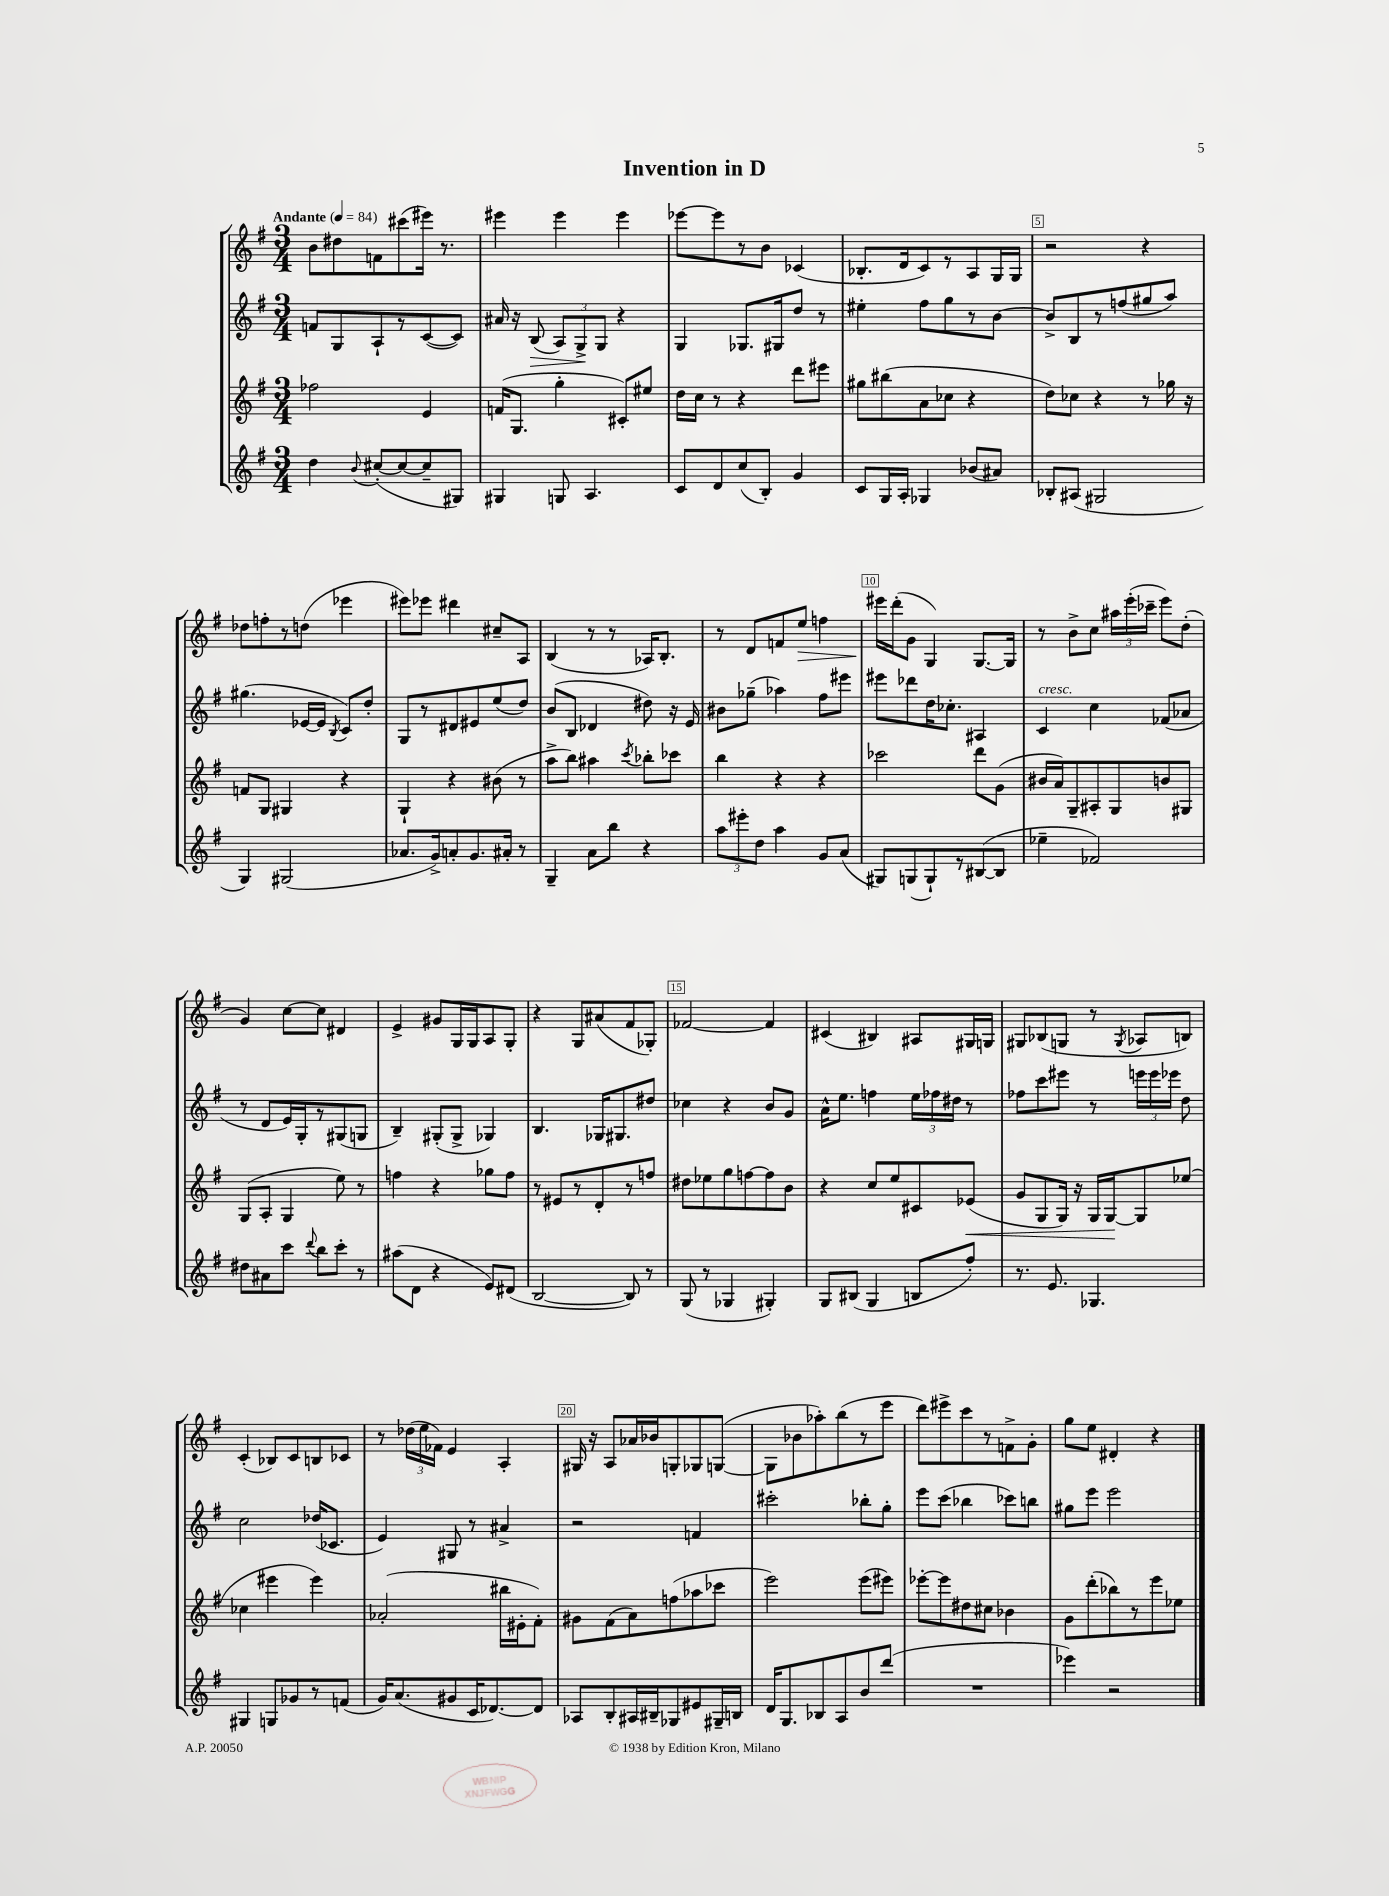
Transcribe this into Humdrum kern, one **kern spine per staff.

**kern	**kern	**kern	**kern
*staff4	*staff3	*staff2	*staff1
*clefG2	*clefG2	*clefG2	*clefG2
*k[f#]	*k[f#]	*k[f#]	*k[f#]
*M3/4	*M3/4	*M3/4	*M3/4
*MM84	*MM84	*MM84	*MM84
4dd	2ff-	8f	8b
.	.	8G	8dd#
8qqb	.	.	.
([8cc#'	.	8A`	8f
8cc#_	.	8r	(8ccc#
8cc#~]	4e	([8c	16eee#)
.	.	.	8.r
8G#)	.	8c])	.
=	=	=	=
4G#	(16f	16a#	4eee#
.	8.G	16r	.
.	.	(8B	.
8G	4gg'	12A)	4eee#
.	.	12G^	.
4.A	.	.	.
.	.	12G	.
.	8c#')	4r	4eee#
.	8ee#	.	.
=	=	=	=
8c	16dd	4G	[8eee-
.	16cc	.	.
8d	8r	.	8eee-]
(8cc	4r	8.G-	8r
8B')	.	.	8b
.	.	16G#	.
4g	8ddd	8dd	(4c-
.	8eee#	8r	.
=	=	=	=
8c	8gg#	4ee#'	8.B-'
16G	(8bb#	.	.
16A'	.	.	16d
4G-	8a	8ff#	8c)
.	8cc-	8gg	8r
(8b-	4r	8r	8A
8a#)	.	[8b	16G
.	.	.	16G
=	=	=	=
8B-'	8dd)	8b^]	2r
(8A#	8cc-	8B	.
2G#	4r	8r	.
.	.	(8ff	.
.	8r	8gg#	4r
.	16gg-	8aa)	.
.	16r	.	.
=	=	=	=
4G)	8f	(4.gg#	8dd-
.	8G	.	8ff'
(2G#	4G#	.	8r
.	.	[16e-	(8dd
.	.	16e-]	.
.	.	8qB	.
.	4r	8c)	4eee-
.	.	8dd'	.
=	=	=	=
8.a-	4G`	8G	8eee#)
.	.	8r	8eee-
16g^)	.	.	.
8a'	4r	8d#	4ddd#
8.g	.	8e#	.
.	(8b#	(8ee	8cc#~
16a#'	.	.	.
8r	8r	8dd)	8A
=	=	=	=
4G~	8aa^	(8b	(4B
.	8bb)	8B	.
8a	4aa#	4d-	8r
8bb	.	.	8r
.	8qccc	.	.
4r	8bb-'	8dd#)	16A-)
.	.	.	8.B'
.	8ccc-	16r	.
.	.	16e	.
=	=	=	=
12aa	4bb	8b#	8r
12eee#'	.	.	.
.	.	(8gg-~	8d
12dd	.	.	.
4aa	4r	4aa-)	8f
.	.	.	8ee
8g	4r	8ff#	4ff
(8a	.	8eee#	.
=	=	=	=
8G#)	2ccc-	8eee#	16eee#
.	.	.	(16ddd'
(8G	.	8ddd-	8g
8G`)	.	16dd	4G)
.	.	8.cc-'	.
8r	.	.	.
([8B#	8ddd	4A#	[8.G
8B#]	(8g	.	.
.	.	.	16G]
=	=	=	=
4ee-~	16b#	4c	8r
.	16a)	.	.
.	8G~	.	8b^
2f-)	8A#'	4cc	8cc
.	8G	.	24aa#
.	.	.	(24eee'
.	.	.	24ccc-~
.	8b	(8f-	8eee)
.	8G#	8a-	(8dd'
=	=	=	=
8dd#	(8G	8r	4g)
8a#	8A'	8d	.
8ccc	4G	16e)	[8cc
.	.	16G'	.
8qqddd	.	.	.
8bb	.	8r	8cc]
8ccc'	8ee)	(8G#	4d#
8r	8r	8G	.
=	=	=	=
(8aa#	4ff	4B~)	4e^
8d	.	.	.
4r	4r	(8G#'	8g#
.	.	8G#^	16G
.	.	.	16G
8e)	8gg-	4G-)	8A
(8d#	8ff	.	8G'
=	=	=	=
[2B	8r	4.B	4r
.	8e#	.	.
.	8r	.	8G
.	8d'	16G-	(8a#
.	.	8.G#	.
8B])	8r	.	8f#
8r	8ff	8dd#	8G-')
=	=	=	=
(8G	8dd#	4cc-	[2f-
8r	8ee-	.	.
4G-	8gg	4r	.
.	[8ff	.	.
4G#')	8ff]	8b	4f-]
.	8b	8g	.
=	=	=	=
8G	4r	16a^^	(4c#
.	.	8.ee	.
(8B#	.	.	.
4G	8cc	4ff	4B#)
.	8ee	.	.
8B	8c#	24ee	8A#
.	.	24ff-	.
.	.	24dd#	.
8ff#')	(8e-	8r	16G#
.	.	.	16G
=	=	=	=
8.r	8g	8ff-	8G#
.	8G	8ccc	(8B-
8.e	.	.	.
.	16G)	8eee#	8G
.	16r	.	.
4.G-	16G	8r	8r
.	[16G	.	.
.	.	.	8qG
.	8G]	24eee	8A-
.	.	24eee	.
.	.	24eee-	.
.	(8ee-	8dd	8B)
=	=	=	=
4G#	4cc-	2cc	(4c'
8G	4eee#	.	8B-)
8g-	.	.	8c
8r	4eee#)	(16dd-	8B
.	.	8.c-	.
(8f	.	.	8c-
=	=	=	=
16g)	(2a-'	4e)	8r
(8.a	.	.	.
.	.	.	(24dd-
.	.	.	24ee
.	.	.	24f-)
8g#	.	8G#	4e
16c	.	8r	.
[8.d-)	.	.	.
.	16bb#	4a#^	4A'
.	16e#'	.	.
8d-]	8f#')	.	.
=	=	=	=
8A-	8g#	2r	16G#
.	.	.	16r
8B'	(8f#	.	8A
16A#	8a)	.	16a-
16B#~	.	.	16b-
8G-	(8ff	.	8G'
8e#	8aa-	4f	8G-
16G#~	8ccc-	.	([8G
16B	.	.	.
=	=	=	=
16d	2eee)	2ccc#'	8G]
8.G	.	.	.
.	.	.	8b-
8B-	.	.	8aa-')
8A	.	.	(8bb
8b	(8eee	8bb-'	8r
(8ddd	8eee#)	8gg'	8eee
=	=	=	=
2.r	[8eee-'	8eee	8ddd)
.	8eee-]	(8ccc	8eee#^
.	8dd#	4bb-	8ccc
.	8cc#	.	8r
.	4b-	8ccc-)	8f^
.	.	8bb	8g'
=	=	=	=
4eee-)	8g	8gg#	8gg
.	(8ddd'	8eee	8ee
2r	8bb-)	2eee	4d#'
.	8r	.	.
.	8eee	.	4r
.	8ee-	.	.
==	==	==	==
*-	*-	*-	*-
